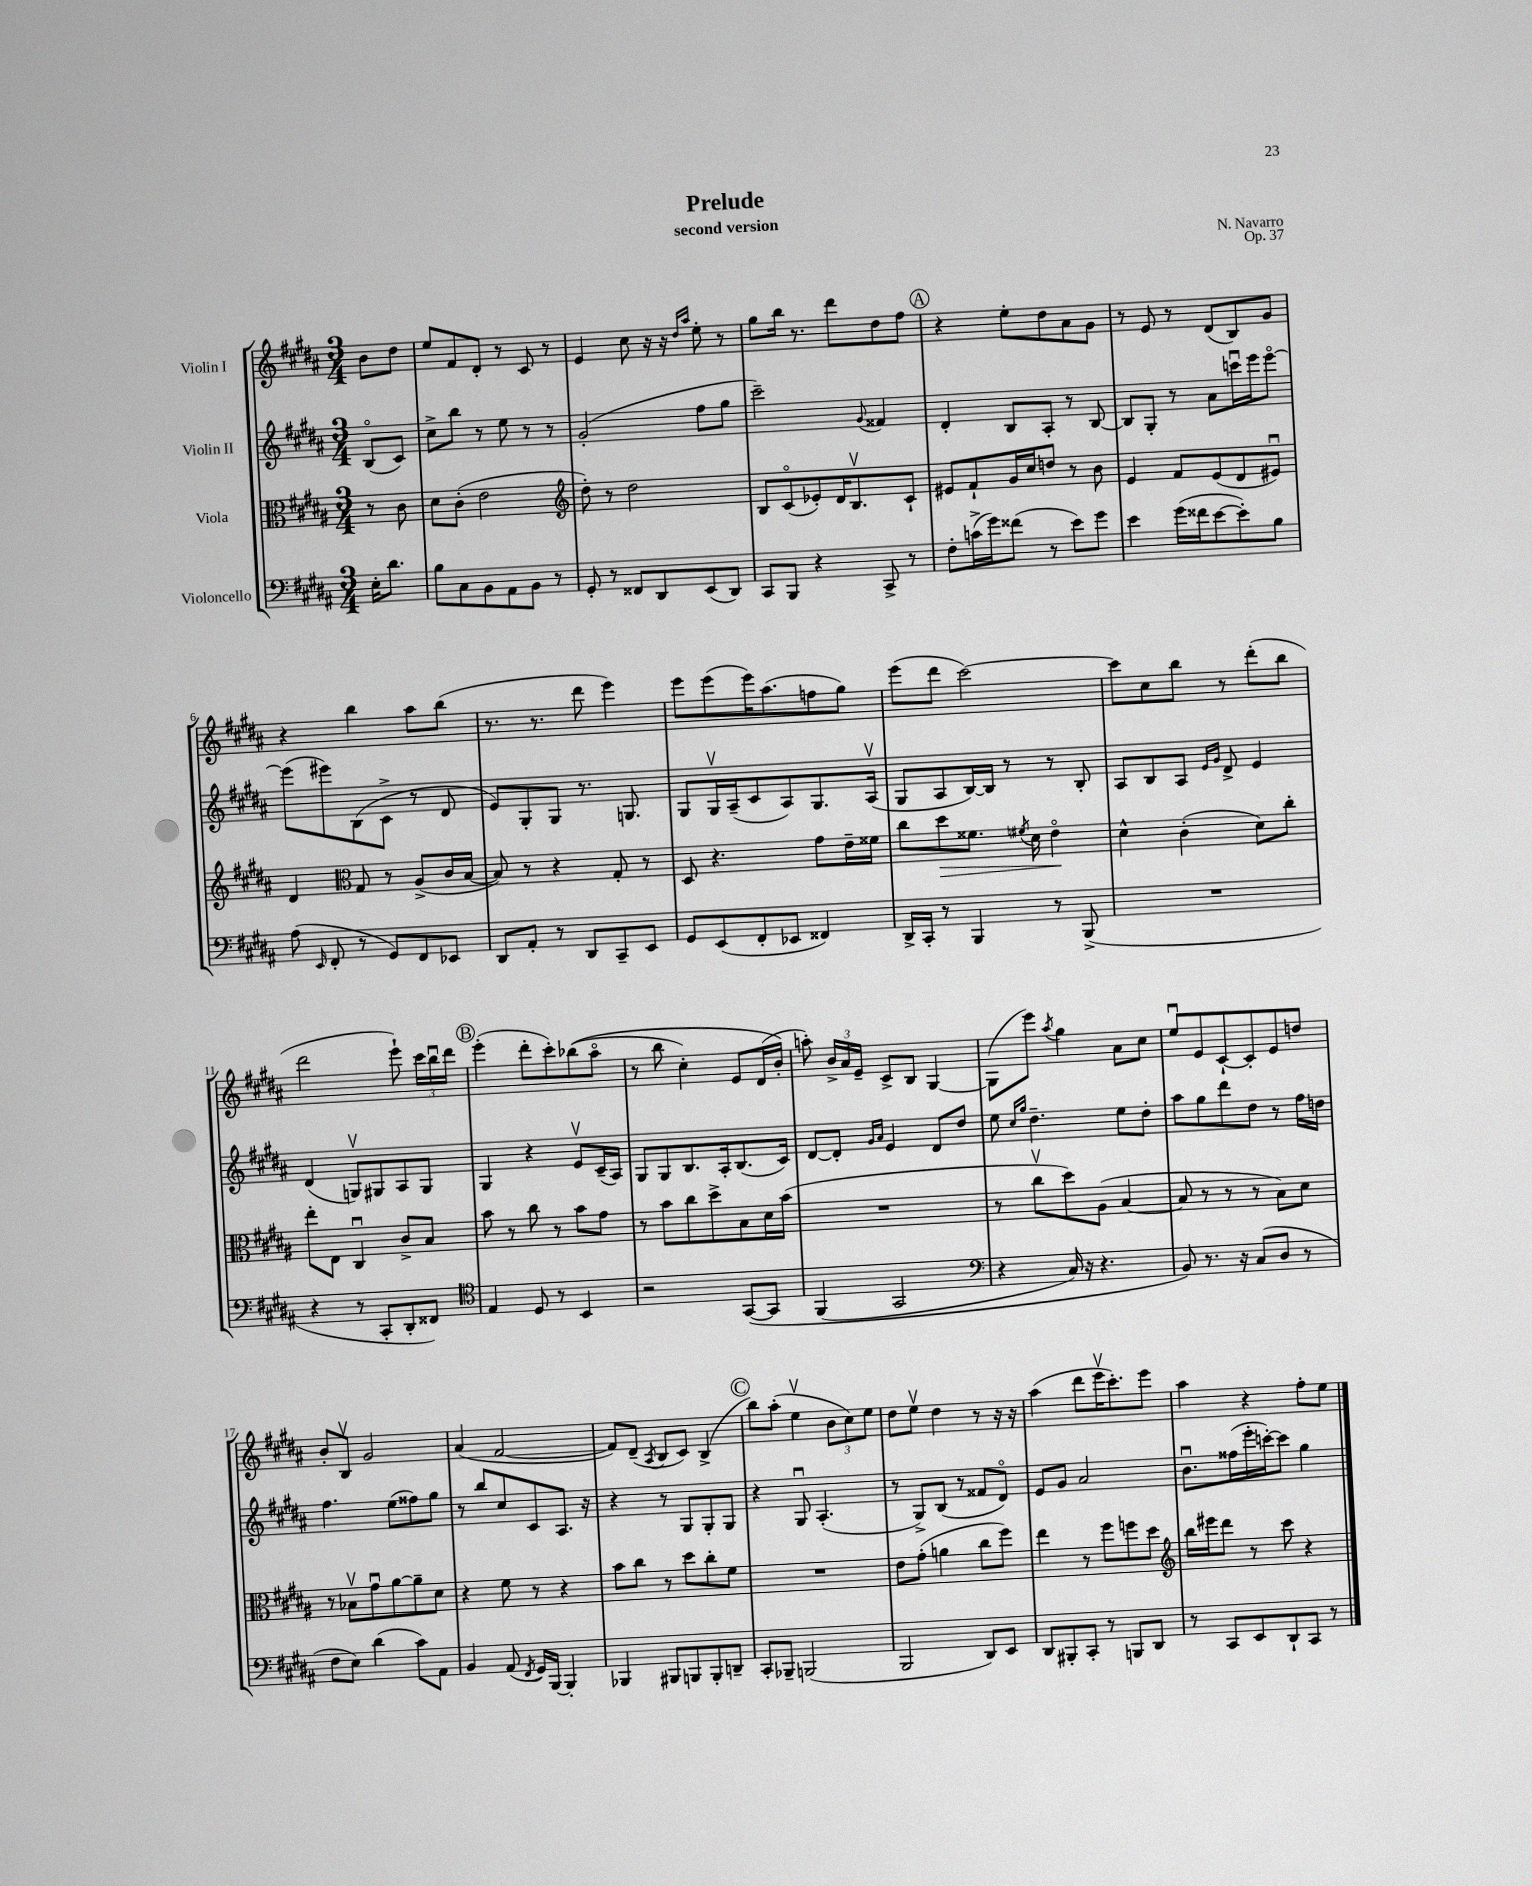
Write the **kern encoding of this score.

**kern	**kern	**kern	**kern
*staff4	*staff3	*staff2	*staff1
*clefF4	*clefC3	*clefG2	*clefG2
*k[f#c#g#d#a#]	*k[f#c#g#d#a#]	*k[f#c#g#d#a#]	*k[f#c#g#d#a#]
*M3/4	*M3/4	*M3/4	*M3/4
16E'	8r	(8Bo	8b
8.d#	.	.	.
.	8c#	8c#)	8dd#
=	=	=	=
8B	8d#	8cc#^	8ee
8C#	(8c#'	8bb	8f#
8BB	2e	8r	8d#'
8AA#	.	8ee	8r
8BB	.	8r	8c#
8r	.	8r	8r
=	=	=	=
*	*clefG2	*	*
8GG#'	8dd#')	(2g#'	4e
8r	8r	.	.
8FF##	2dd#	.	8cc#
8DD#	.	.	16r
.	.	.	16r
.	.	.	16qqdd#
.	.	.	16qqaa#
(8EE	.	8ff#	8ee'
8DD#)	.	8gg#	8r
=	=	=	=
8CC#	8B	2ccc#~)	8gg#
8BBB	(8c#o	.	16bb
.	.	.	8.r
4r	8e-')	.	.
.	16d#	.	8ddd#
.	8.Bv	.	.
.	.	8qqg#	.
8CC#^	.	4f##	8dd#
8r	8c#`	.	8ff#
=	=	=	=
8F#'	8e#	4d#'	4r
(16c^	8f#`	.	.
16g#)	.	.	.
(8f##	16g#	8B	8ee'
.	16cc#	.	.
8r	8dd	8A#'	8dd#
8e)	8r	8r	8a#
8g#	8b	[8B	8g#
=	=	=	=
4e	4e	8B]	8r
.	.	8G#'	8e
(16g#	8f#	8r	8r
16f##	.	.	.
[8e	(8e	8a#	(8d#
8e'])	8d#	16cccu	8B)
.	.	16eee	.
8B	8e#u)	[8eeeo	8g#
=	=	=	=
(8A#	4d#	(8eee]	4r
16qqEE	.	.	.
8FF#'	.	8eee#)	.
*	*clefC3	*	*
8r	8G#	(8B	4bb
8GG#)	8r	8c#^	.
8FF#	(8A#^	8r	8aa#
8EE-	16c#	8d#	(8bb
.	[16B	.	.
=	=	=	=
8DD#	8B])	8e)	8.r
8AA#'	8r	8G#'	.
.	.	.	8.r
8r	4r	8G#	.
8DD#	.	8.r	8ddd#
8CC#~	8G#'	.	4eee)
.	.	8.G	.
8EE	8r	.	.
=	=	=	=
8GG#	8D#	8G#	8eee
(8EE	4.r	16G#v	(8eee
.	.	(16A#~	.
8FF#'	.	8c#	16eee)
.	.	.	(8.aa#
8EE-	.	8A#)	.
4FF##)	8g#	8.G#	8ff
.	16e~	.	8gg#)
.	16f##	(16A#v	.
=	=	=	=
16DD#^	8cc#	8G#	(8eee
16CC#'	.	.	.
8r	8dd#	8A#	8ddd#
4BBB	8.f##	[16B)	[2ccc#)
.	.	16B]	.
.	.	8r	.
.	8qf#	.	.
.	16d#	.	.
8r	4eo	8r	.
(8BBB^	.	8B'	.
=	=	=	=
2.r	4d#^^	8A#	8ccc#]
.	.	8B	8cc#
.	(4c#'	8A#	8bb
.	.	16qqe	.
.	.	16qqg#	.
.	.	8d#^	8r
.	8d#)	4e	(8ddd#'
.	8cc#'	.	8bb
=	=	=	=
4r	8ee'	(4d#	2ddd#
.	8E	.	.
8r	4C#u	8Gv)	.
8CC#'	.	8G#	.
8DD#'	8c#^	8A#	8eee`)
8FF##)	8B	8G#	24ccc#
.	.	.	24bbu
.	.	.	24ddd#
=	=	=	=
*clefC4	*	*	*
4E	8b	4G#	(4eee'
.	8r	.	.
8D#	8cc#	4r	8ddd#'
8r	8r	.	8ccc#')
4BB	8b	8ev	&((8bb-
.	8g#	(16c#~	8aa#o
.	.	16A#)	.
=	=	=	=
2r	8r	8G#	8r
.	8b	8G#	8bb
.	8cc#	8.B	4cc#')
.	8dd#^	.	.
.	.	16A#'	.
&([8GG#	8B	(8.B	8e
8GG#]	16d#	.	(16d#
.	(16b	16c#)	16b'&)
=	=	=	=
(4FF#	2.r	[8d#	8aa')
.	.	8d#']	24b^
.	.	.	24a#
.	.	.	24e~
.	.	16qqg#	.
.	.	16qqa#	.
2GG#	.	4e	8c#^
.	.	.	8B
.	.	8d#	[4G#
.	.	8dd#	.
=	=	=	=
*clefF4	*	*	*
4r	8r	8ee	(8G#]
.	.	16qqcc#	.
.	.	16qqgg#	.
.	8cc#v	4.dd#~	8eee)
.	.	.	8qaa#
16C#)	8dd#)	.	4gg#
16r	.	.	.
4.r	(8A#	.	.
.	[4B	8ee	8a#
.	.	8dd#'	8cc#
=	=	=	=
8BB&)	8B]	8aa#	8eeu
8.r	8r	8gg#	8e
.	8r	8ddd#	[8c#`
16r	.	.	.
(8C#	8r	8dd#	8c#']
8D#	8B)	8r	8e
8r	8d#	16ff#	8dd
.	.	16dd	.
=	=	=	=
8F#	8r	4.ff#	8b'
8E)	8B-v	.	8Bv
(4d#	8g#u	.	2g#
.	[8a#	(8ee	.
8c#)	8a#~]	8ff##)	.
8AA#	8d#	8gg#	.
=	=	=	=
4BB	4r	8r	(4a#
.	.	8bb	.
(8AA#	8f#	8cc#	[2f#
8qFF#	.	.	.
16GG#)	8r	8c#	.
[16BBB	.	.	.
4BBB']	4r	8.A#	.
.	.	16r	.
=	=	=	=
4BBB-	8b	4r	8f#])
.	8cc#	.	(8d#~
.	.	.	8qA#
8BBB#	8r	8r	8B
8BBB	8dd#	8G#	8c#)
8BBB'	8cc#'	8G#'	(4B^
8DD~	8f#	8G#	.
=	=	=	=
8CC#'	2.r	4r	8bb)
8BBB-~	.	.	(8aa#'
(2BBB	.	8G#u	4eev
.	.	(4.A#'	.
.	.	.	12b
.	.	.	12cc#)
.	.	.	12ee
=	=	=	=
2BBB	8e	8r	8dd#
.	(8g#'	8G#^)	8eev
.	4a	(8B	4dd#
.	.	8r	.
8DD#)	8cc#	8f##	8r
8EE	8ff#)	8d#o)	16r
.	.	.	16r
=	=	=	=
8DD#	4ee	8e	(4aa#
8BBB#'	.	8g#	.
8CC#'	8r	2a#	8ddd#
8r	8ff#	.	16eeev
.	.	.	8.ccc#')
8BBB	8ff	.	.
8DD#	8dd#	.	8eee
=	=	=	=
*	*clefG2	*	*
8r	16bb	8.bu	4aa#
.	16eee#	.	.
8CC#	8ddd#	.	.
.	.	(16ff##	.
8EE	8r	16eee'	4r
.	.	[16ccc')	.
8DD#`	8ccc#	8ccc]	.
8CC#	4r	4gg#	8ff#'
8r	.	.	8ee
==	==	==	==
*-	*-	*-	*-
